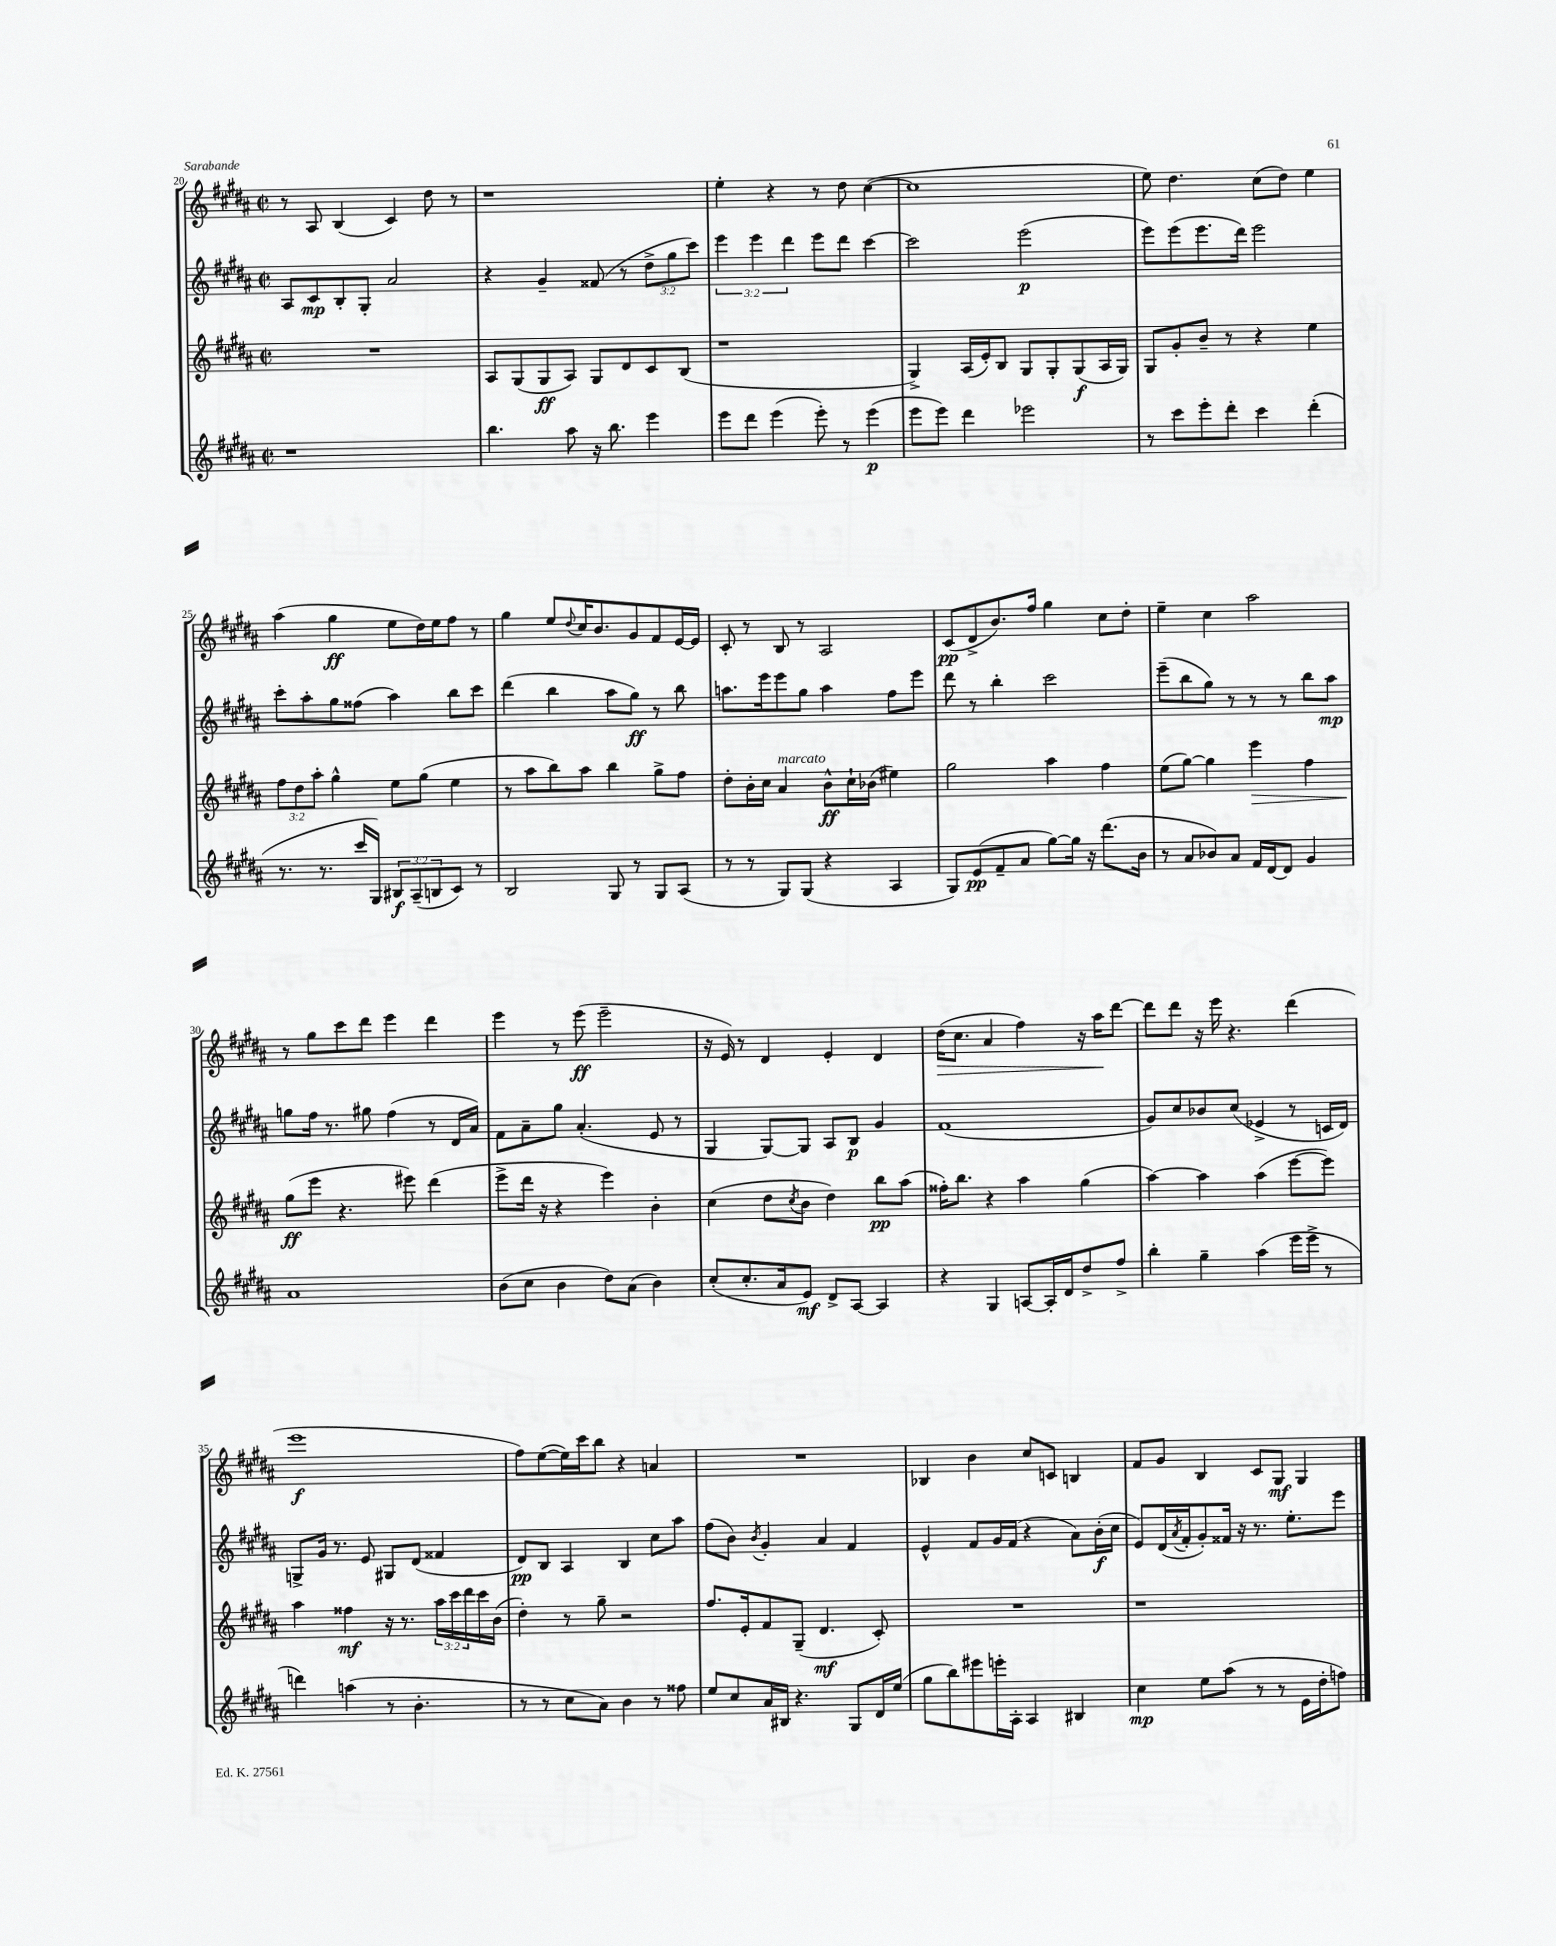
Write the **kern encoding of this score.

**kern	**dynam	**kern	**dynam	**kern	**dynam	**kern	**dynam
*part4	*part4	*part3	*part3	*part2	*part2	*part1	*part1
*staff4	*staff4	*staff3	*staff3	*staff2	*staff2	*staff1	*staff1
*clefG2	*	*clefG2	*	*clefG2	*	*clefG2	*
*k[f#c#g#d#a#]	*	*k[f#c#g#d#a#]	*	*k[f#c#g#d#a#]	*	*k[f#c#g#d#a#]	*
*M2/2	*	*M2/2	*	*M2/2	*	*M2/2	*
*met(c|)	*	*met(c|)	*	*met(c|)	*	*met(c|)	*
=20	=20	=20	=20	=20	=20	=20	=20
1r	.	1r	.	8A#/L	.	8r	.
.	.	.	.	8c#/	mp	8A#/	.
.	.	.	.	8B'/	.	(4B/	.
.	.	.	.	8G#'/J	.	.	.
.	.	.	.	2a#/	.	4c#/)	.
.	.	.	.	.	.	8dd#\	.
.	.	.	.	.	.	8r	.
=21	=21	=21	=21	=21	=21	=21	=21
4.bb\	.	8A#/L	.	4r	.	1r	.
.	.	(8G#/	.	.	.	.	.
.	.	8G#/	ff	4g#~/	.	.	.
8aa#\	.	8A#/J)	.	.	.	.	.
16r	.	8G#/L	.	(8f##X/	.	.	.
8.bb\	.	.	.	.	.	.	.
.	.	8d#/	.	8r	.	.	.
4eee\	.	8c#/	.	12dd#^\L	.	.	.
.	.	.	.	12gg#\	.	.	.
.	.	(8B/J	.	.	.	.	.
.	.	.	.	12ccc#\J)	.	.	.
=22	=22	=22	=22	=22	=22	=22	=22
8eee\L	.	1r	.	6eee\	.	4ee'\	.
8ddd#\J	.	.	.	.	.	.	.
.	.	.	.	6eee\	.	.	.
(4eee\	.	.	.	.	.	4r	.
.	.	.	.	6ddd#\	.	.	.
8eee'\)	.	.	.	8eee\L	.	8r	.
8r	.	.	.	8ddd#\J	.	8dd#\	.
(4eee\	p	.	.	[4ccc#\	.	([4cc#\	.
=23	=23	=23	=23	=23	=23	=23	=23
8eee\L	.	4G#^/)	.	2ccc#\]	.	1cc#]	.
8eee\J)	.	.	.	.	.	.	.
4ddd#\	.	(16A#/LL	.	.	.	.	.
.	.	16e'/J)	.	.	.	.	.
.	.	8B/J	.	.	.	.	.
2eee-X\	.	8G#/L	.	(2eee\	p	.	.
.	.	8G#'/	.	.	.	.	.
.	.	(8G#/	f	.	.	.	.
.	.	16A#/L	.	.	.	.	.
.	.	16G#/JJ)	.	.	.	.	.
=24	=24	=24	=24	=24	=24	=24	=24
8r	.	8G#/L	.	8eee\L)	.	8ee\)	.
8ccc#\L	.	8g#'/	.	(8eee\	.	4.dd#\	.
8eee'\	.	8b~/J	.	8.eee\	.	.	.
8ddd#'\J	.	8r	.	.	.	.	.
.	.	.	.	16ddd#\Jk)	.	.	.
4ccc#\	.	4r	.	2eee\	.	(8cc#\L	.
.	.	.	.	.	.	8dd#\J)	.
(4ddd#'\	.	4ee\	.	.	.	4ee\	.
!!LO:LB:g=z
=25	=25	=25	=25	=25	=25	=25	=25
8.r	.	12ff#\L	.	8ccc#'\L	.	(4aa#\	.
.	.	12dd#\	.	.	.	.	.
.	.	.	.	8aa#'\	.	.	.
.	.	12aa#'\J	.	.	.	.	.
8.r	.	.	.	.	.	.	.
.	.	4gg#^^\	.	8gg#\	.	4gg#\	ff
16ccc#/LL	.	.	.	(8ff##X\J	.	.	.
16G#/JJ)	.	.	.	.	.	.	.
12B#X/L	f	8ee\L	.	4aa#\)	.	8ee\L	.
(12A#~/	.	.	.	.	.	.	.
.	.	(8gg#\J	.	.	.	16dd#\L)	.
12Bn/	.	.	.	.	.	.	.
.	.	.	.	.	.	16ee\J	.
8c#/J)	.	4ee\	.	8bb\L	.	8ff#\J	.
8r	.	.	.	8ccc#\J	.	8r	.
=26	=26	=26	=26	=26	=26	=26	=26
2B/	.	8r	.	(4ddd#\	.	4gg#\	.
.	.	8aa#\L	.	.	.	.	.
.	.	8bb\)	.	4bb\	.	8ee/L	.
.	.	.	.	.	.	8qqdd#/	.
.	.	8aa#\J	.	.	.	16cc#/K	.
.	.	.	.	.	.	8.b/	.
8G#/	.	4bb\	.	8aa#\L	.	.	.
8r	.	.	.	8gg#\J)	ff	8g#/	.
8G#/L	.	8gg#^\L	.	8r	.	8f#/	.
(8A#/J	.	8ff#\J	.	8bb\	.	[16e/L	.
.	.	.	.	.	.	16e/JJ]	.
=27	=27	=27	=27	=27	=27	=27	=27
8r	.	8dd#'\L	.	8.aan\L	.	8c#'/	.
8r	.	16b'\L	.	.	.	8r	.
.	.	16cc#\JJ	.	16eee\k	.	.	.
!	!	!LO:TX:a:i:t=marcato	!	!	!	!	!
8G#/L)	.	4a#/	.	8eee\	.	8B/	.
(8G#/J	.	.	.	8gg#\J	.	8r	.
4r	.	8b^^\L	ff	4aa\	.	2A#/	.
.	.	16cc#`\L	.	.	.	.	.
.	.	(16b-X\JJ	.	.	.	.	.
4A#/	.	4ee#X\)	.	8ff#\L	.	.	.
.	.	.	.	8eee\J	.	.	.
=28	=28	=28	=28	=28	=28	=28	=28
8G#/L)	.	2gg#\	.	8ddd#\	.	(8c#/L	pp
(8e/	pp	.	.	8r	.	8d#^/	.
8f#~/	.	.	.	4bb'\	.	8.b/)	.
8a#/J	.	.	.	.	.	.	.
.	.	.	.	.	.	16ff#/Jk	.
[8gg#\L)	.	4aa#\	.	2ccc#\	.	4gg#\	.
16gg#\Jk]	.	.	.	.	.	.	.
16r	.	.	.	.	.	.	.
(8.ddd#\L	.	4ff#\	.	.	.	8cc#\L	.
.	.	.	.	.	.	8dd#'\J	.
16b\Jk	.	.	.	.	.	.	.
=29	=29	=29	=29	=29	=29	=29	=29
8r	.	(8ee\L	.	(8eee~\L	.	4ee~\	.
8a#/L	.	[8gg#\J)	.	8bb\	.	.	.
8b-X/)	.	4gg#\]	.	8gg#\J)	.	4cc#\	.
8a#/J	.	.	.	8r	.	.	.
!	!	!	!LO:HP:b	!	!	!	!
16f#/LL	.	4eee\	>	8r	.	2aa#\	.
[16d#/J	.	.	.	.	.	.	.
8d#/J]	.	.	.	8r	.	.	.
4g#/	.	4ff#\	.	8bb\L	.	.	.
.	.	.	.	8aa#\J	mp	.	.
!!LO:LB:g=z
=30	=30	=30	=30	=30	=30	=30	=30
1a#	.	(8gg#\L	ff	8ggn\L	.	8r	.
.	.	8eee\J	]	16ff#\Jk	.	8gg#\L	.
.	.	.	.	8.r	.	.	.
.	.	4.r	.	.	.	8ccc#\	.
.	.	.	.	8gg#X\	.	8ddd#\J	.
.	.	.	.	(4ff#\	.	4eee\	.
.	.	8eee#X\)	.	.	.	.	.
.	.	(4ddd#\	.	8r	.	4ddd#\	.
.	.	.	.	16d#/LL	.	.	.
.	.	.	.	16a#/JJ)	.	.	.
=31	=31	=31	=31	=31	=31	=31	=31
(8b\L	.	8eee^\L	.	8f#\L	.	4eee\	.
8cc#\J	.	16ddd#\Jk	.	8a#~\	.	.	.
.	.	16r	.	.	.	.	.
4b\	.	4r	.	8gg#\J	.	8r	.
.	.	.	.	(4.a#'/	.	(8eee\	ff
8dd#\L)	.	4eee\)	.	.	.	2eee~\	.
(8a#\J	.	.	.	.	.	.	.
4b\)	.	4b'\	.	8e/	.	.	.
.	.	.	.	8r	.	.	.
=32	=32	=32	=32	=32	=32	=32	=32
(8cc#'/L	.	(4cc#\	.	4G#/	.	16r	.
.	.	.	.	.	.	16e/)	.
8.cc#'/	.	.	.	.	.	8r	.
.	.	8dd#\L	.	[8G#/L)	.	4d#/	.
16a#/k	.	.	.	.	.	.	.
.	.	8qcc#/	.	.	.	.	.
8e/J)	mf	8b\J	.	8G#/J]	.	.	.
8d#^/L	.	4dd#\)	.	8A#/L	.	4e'/	.
[8A#/J	.	.	.	8B/J	p	.	.
4A#/]	.	8bb\L	pp	4g#/	.	4d#/	.
.	.	(8aa#\J	.	.	.	.	.
=33	=33	=33	=33	=33	=33	=33	=33
!	!	!	!	!	!	!	!LO:HP:b
4r	.	16ff##X'\KL)	.	(1f#	.	(16dd#\KL	>
.	.	8.bb\J	.	.	.	8.cc#\J	.
4G#/	.	4r	.	.	.	4a#/	.
[8An/L	.	4aa#\	.	.	.	4ff#\)	.
16A'/L]	.	.	.	.	.	.	.
16d#/J	.	.	.	.	.	.	.
8dd#^/	.	(4gg#\	.	.	.	16r	.
.	.	.	.	.	.	16aa#\KL	.
8ff#^/J	.	.	.	.	.	[8ddd#\J	]
=34	=34	=34	=34	=34	=34	=34	=34
4bb'\	.	[4aa#\)	.	8g#/L)	.	8ddd#\L]	.
.	.	.	.	8cc#/	.	8ddd#\J	.
4gg#~\	.	4aa#\]	.	8b-X/	.	16r	.
.	.	.	.	.	.	16eee\	.
.	.	.	.	(8cc#/J	.	4.r	.
(4aa#\	.	(4aa#\	.	4e-X^/	.	.	.
16eee\LL	.	[8eee\L	.	8r	.	(4ddd#\	.
16eee^\JJ	.	.	.	.	.	.	.
8r	.	8eee\J])	.	16cn/LL	.	.	.
.	.	.	.	16d#/JJ)	.	.	.
!!LO:LB:g=z
=35	=35	=35	=35	=35	=35	=35	=35
4dddn\)	.	4aa#\	.	8Gn^/L	.	1eee	f
.	.	.	.	16g#/Jk	.	.	.
.	.	.	.	8.r	.	.	.
(4aan\	.	4ff##X\	mf	.	.	.	.
.	.	.	.	8e/	.	.	.
8r	.	16r	.	8G#X/L	.	.	.
.	.	8.r	.	.	.	.	.
4.b'\	.	.	.	(8d#/J	.	.	.
.	.	24aa#\LL	.	4f##X/	.	.	.
.	.	24ccc#\	.	.	.	.	.
.	.	24ddd#\	.	.	.	.	.
.	.	16ccc#\	.	.	.	.	.
.	.	(16b\JJ	.	.	.	.	.
=36	=36	=36	=36	=36	=36	=36	=36
8r	.	4dd#'\)	.	8d#/L)	pp	8ff#\L)	.
8r	.	.	.	8B/J	.	([8ee\	.
8cc#\L	.	8r	.	4A#/	.	16ee\L])	.
.	.	.	.	.	.	16ccc#\J	.
8a#\J)	.	8gg#~\	.	.	.	8bb\J	.
4b\	.	2r	.	4B/	.	4r	.
8r	.	.	.	8cc#\L	.	4an/	.
8ff##X\	.	.	.	8aa#\J	.	.	.
=37	=37	=37	=37	=37	=37	=37	=37
8ee/L	.	8.ff#/L	.	(8ff#\L	.	1r	.
8cc#/	.	.	.	8b\J)	.	.	.
.	.	16e'/k	.	.	.	.	.
.	.	.	.	8qb/	.	.	.
16a#/L	.	8f#/	.	4g#'/	.	.	.
16B#X/JJ	.	.	.	.	.	.	.
4.r	.	(8G#~/J	.	.	.	.	.
.	.	4.d#/	mf	4a#/	.	.	.
8G#/L	.	.	.	4f#/	.	.	.
16d#/L	.	8c#'/)	.	.	.	.	.
(16ee/JJ	.	.	.	.	.	.	.
=38	=38	=38	=38	=38	=38	=38	=38
8gg#\L	.	1r	.	4e^^/	.	4B-X/	.
8bb\)	.	.	.	.	.	.	.
8eee#X\	.	.	.	8f#/L	.	4b\	.
16eeen'\L	.	.	.	16g#/L	.	.	.
16A#'\JJ	.	.	.	(16f#/JJ	.	.	.
4A#/	.	.	.	4r	.	8cc#/L	.
.	.	.	.	.	.	8cn/J	.
4B#X/	.	.	.	8a#\L)	.	4Bn/	.
.	.	.	.	(16b'\L	f	.	.
.	.	.	.	16cc#\JJ	.	.	.
=39	=39	=39	=39	=39	=39	=39	=39
4cc#\	mp	1r	.	8e/L)	.	8f#/L	.
.	.	.	.	(16d#/L	.	8g#/J	.
.	.	.	.	8qa#/	.	.	.
.	.	.	.	16f#'/J	.	.	.
8ee\L	.	.	.	8g#'/)	.	4B/	.
(8aa#\J	.	.	.	16f##X/Jk	.	.	.
.	.	.	.	16r	.	.	.
8r	.	.	.	8.r	.	8c#/L	.
8r	.	.	.	.	.	8G#/J	mf
.	.	.	.	8.ee'\L	.	.	.
16e\LL	.	.	.	.	.	4G#/	.
16dd#'\J	.	.	.	.	.	.	.
8ffn\J)	.	.	.	8eee\J	.	.	.
==	==	==	==	==	==	==	==
*-	*-	*-	*-	*-	*-	*-	*-
